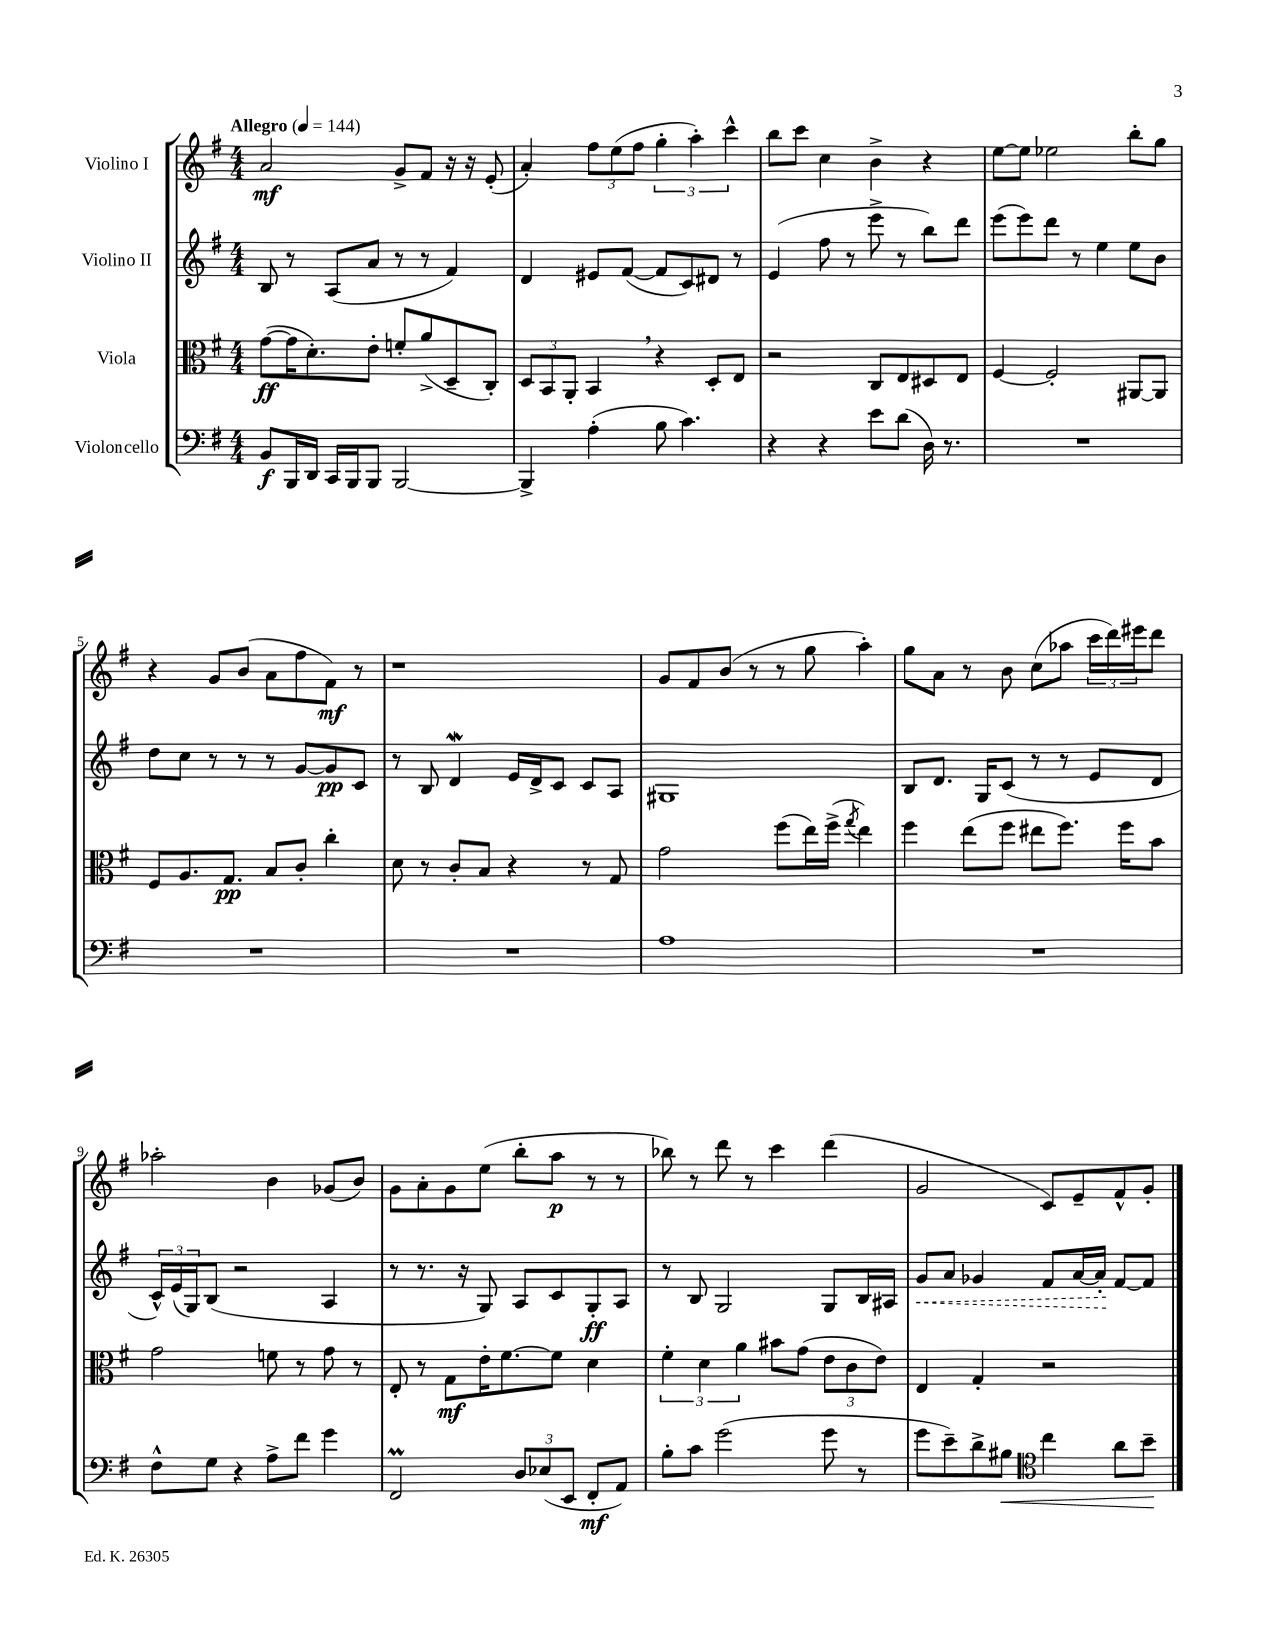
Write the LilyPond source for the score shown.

<<
\new StaffGroup <<
\new Staff = "s0" \with { instrumentName = "Violino I" } {
    \clef treble \key g \major \numericTimeSignature \time 4/4 \tempo "Allegro" 4 = 144
    a'2\mf g'8-> fis'8 r16 r16 e'8-.( |
    a'4-.) \tuplet 3/2 { fis''8 e''8( fis''8 } \tuplet 3/2 { g''4-. a''4-.) c'''4-^ } |
    b''8 c'''8 c''4 b'4-> r4 |
    e''8~ e''8 ees''2 b''8-. g''8 |
    r4 g'8 b'8( a'8 fis''8 fis'8\mf) r8 |
    r1 |
    g'8 fis'8 b'8( r8 r8 g''8 a''4-.) |
    g''8 a'8 r8 b'8 c''8( aes''8 \tuplet 3/2 { c'''16 d'''16) eis'''16 } d'''8 |
    aes''2-. b'4 ges'8( b'8) |
    g'8 a'8-. g'8 e''8( b''8-. a''8\p r8 r8 |
    bes''8) r8 d'''8 r8 c'''4 d'''4( |
    g'2 c'8) e'8-- fis'8-^ g'8-. \bar "|." |
}
\new Staff = "s1" \with { instrumentName = "Violino II" } {
    \clef treble \key g \major \numericTimeSignature \time 4/4
    b8 r8 a8( a'8 r8 r8 fis'4) |
    d'4 eis'8 fis'8~( fis'8 c'8) dis'8 r8 |
    e'4( fis''8 r8 e'''8-> r8 b''8) d'''8 |
    e'''8( e'''8) d'''8 r8 e''4 e''8 b'8 |
    d''8 c''8 r8 r8 r8 g'8~ g'8\pp c'8 |
    r8 b8 d'4\mordent e'16 d'16-> c'8 c'8 a8 |
    gis1 |
    b8 d'8. g16 c'8( r8 r8 e'8 d'8 |
    \tuplet 3/2 { c'16-^) e'16( g16) } b8( r2 a4 |
    r8 r8. r16 g8) a8 c'8 g8-.\ff a8 |
    r8 b8 g2 g8 b16 ais16 |
    \once \override Hairpin.style = #'dashed-line g'8\< a'8 ges'4 fis'8 a'16~ a'16-.\! fis'8~ fis'8 \bar "|." |
}
\new Staff = "s2" \with { instrumentName = "Viola" } {
    \clef alto \key g \major \numericTimeSignature \time 4/4
    g'8~\ff( g'16 d'8.-.) e'8-. f'8-. a'8->( d8-- c8-.) |
    \tuplet 3/2 { d8 b,8 a,8-. } b,4 \breathe r4 d8-. e8 |
    r2 c8 e8 dis8 e8 |
    fis4~ fis2-. ais,8~ ais,8 |
    fis8 a8. g8.\pp b8 c'8-. c''4-. |
    d'8 r8 c'8-. b8 r4 r8 g8 |
    g'2 fis''8( e''16) fis''16->( \acciaccatura { g''8 } e''4) |
    fis''4 e''8( fis''8 eis''8 fis''8.) fis''16 b'8 |
    g'2 f'8 r8 g'8 r8 |
    e8-. r8 g8\mf e'16-. fis'8.~ fis'8 d'4 |
    \tuplet 3/2 { fis'4-. d'4 a'4 } bis'8 g'8( \tuplet 3/2 { e'8 c'8 e'8) } |
    e4 g4-. r2 \bar "|." |
}
\new Staff = "s3" \with { instrumentName = "Violoncello" } {
    \clef bass \key g \major \numericTimeSignature \time 4/4
    b,8\f b,,16 d,16 c,16 b,,16 b,,8 b,,2~ |
    b,,4-> a4-.( b8 c'4.) |
    r4 r4 e'8 d'8( d16) r8. |
    R1 |
    R1 |
    R1 |
    a1 |
    R1 |
    fis8-^ g8 r4 a8-> fis'8 g'4 |
    fis,2\prall \tuplet 3/2 { d8 ees8( e,8 } fis,8-.\mf a,8) |
    b8-. c'8 g'2( g'8 r8 |
    g'8 e'8--) d'8-> bis8\< \clef tenor c''4 a'8 b'8--\! \bar "|." |
}
>>
>>
